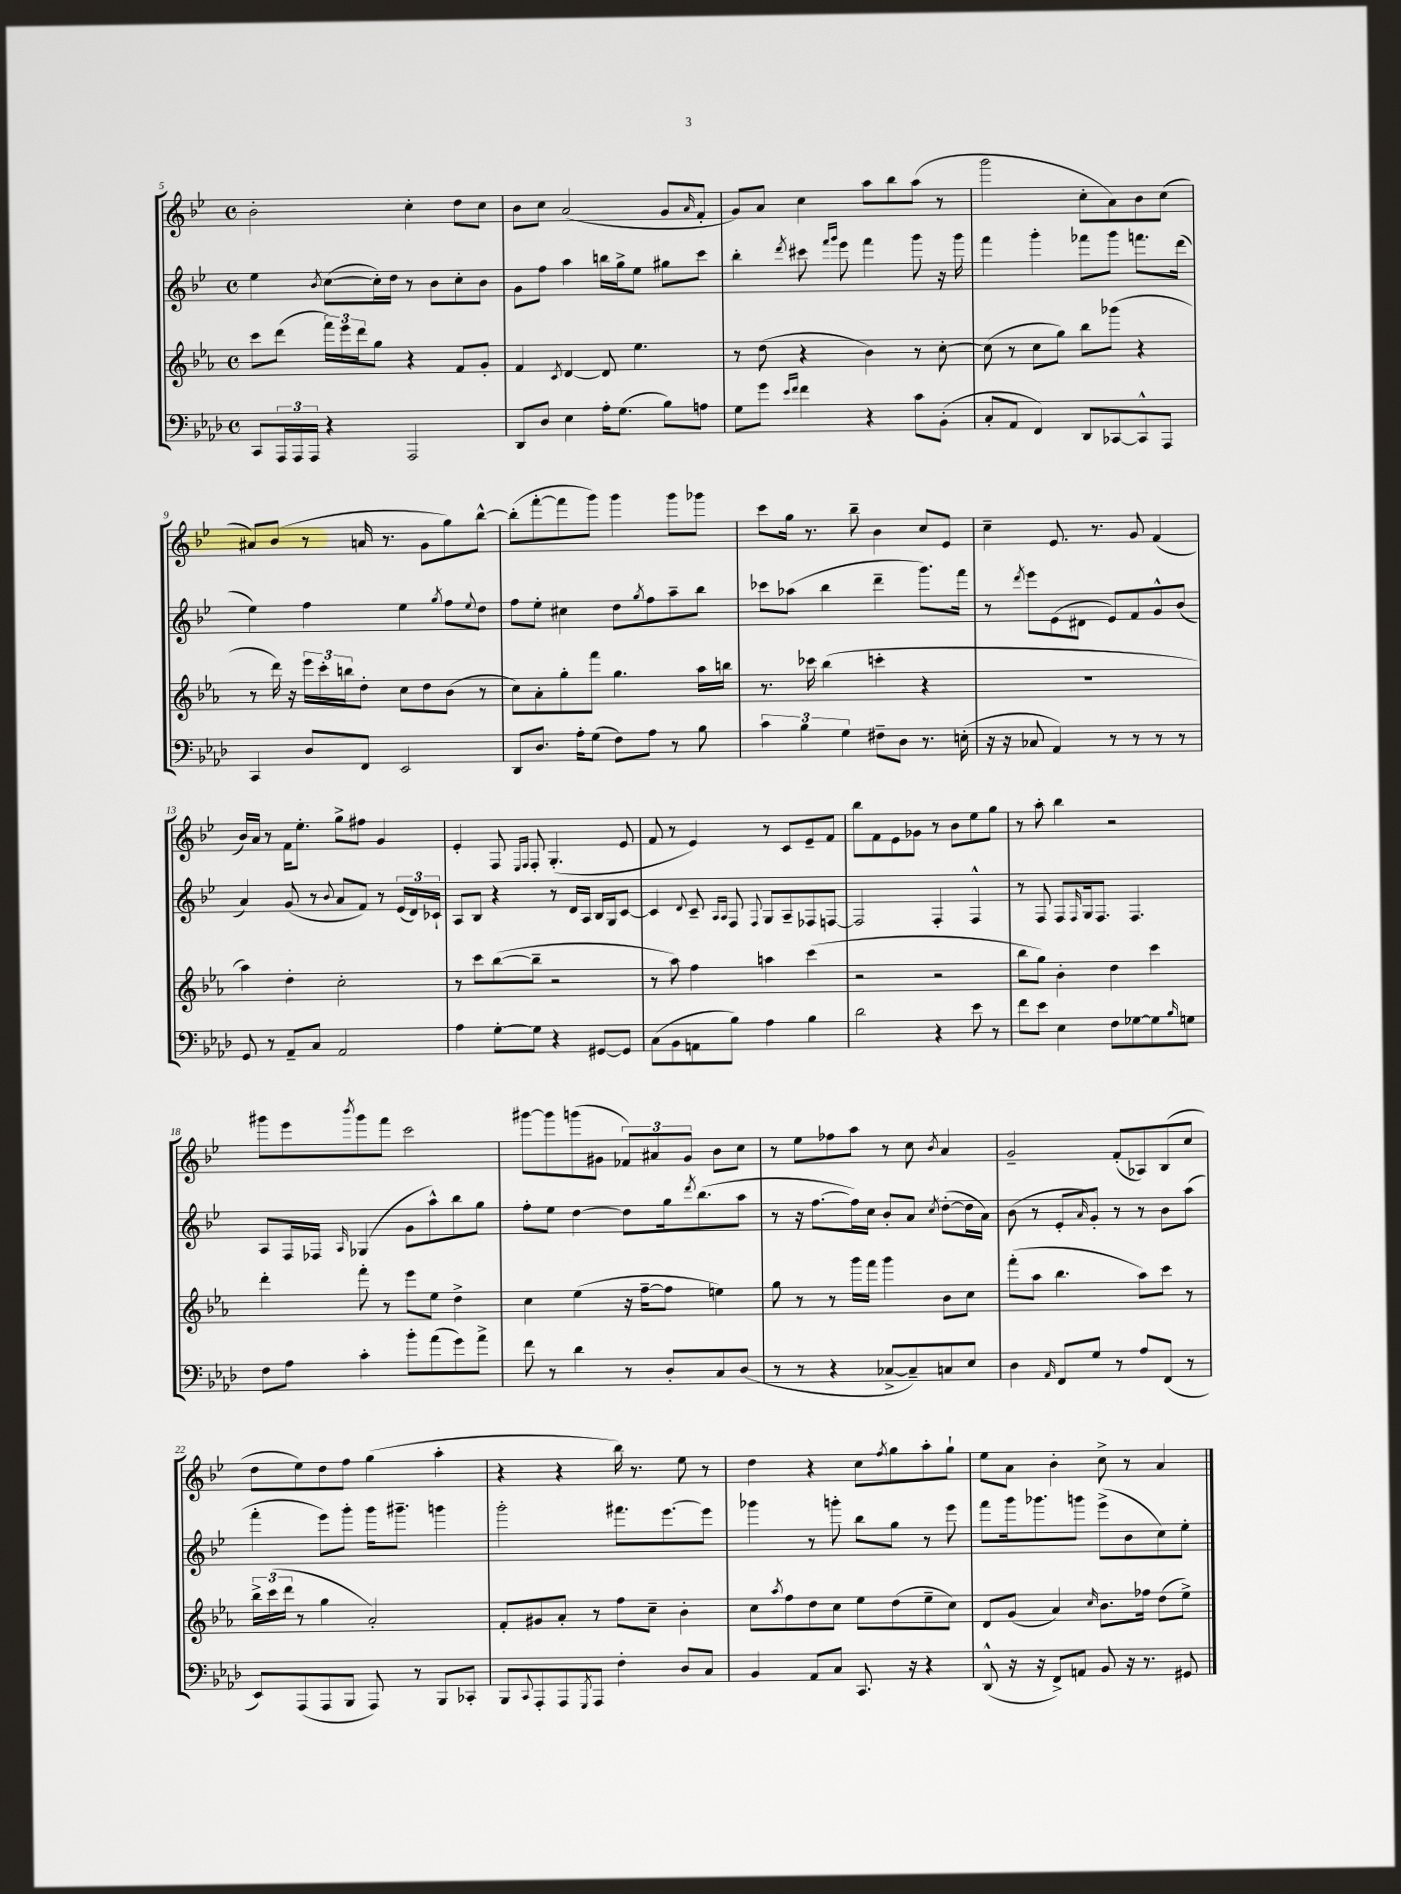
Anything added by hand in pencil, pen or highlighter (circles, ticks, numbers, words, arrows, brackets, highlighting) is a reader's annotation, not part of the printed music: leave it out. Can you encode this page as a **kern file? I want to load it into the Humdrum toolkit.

**kern	**kern	**kern	**kern
*staff4	*staff3	*staff2	*staff1
*clefF4	*clefG2	*clefG2	*clefG2
*k[b-e-a-d-]	*k[b-e-a-]	*k[b-e-]	*k[b-e-]
*M4/4	*M4/4	*M4/4	*M4/4
*met(c)	*met(c)	*met(c)	*met(c)
8CC/L	8ccc\L	4ee-\	2b-'\
24AAA-/L	(8ddd\J	.	.
24AAA-/	.	.	.
24AAA-/JJ	.	.	.
.	.	8qb-/	.
4r	24fff\LL)	([8cc\L	.
.	24eee-\	.	.
.	24ddd\J	.	.
.	8gg\J	16cc'\]L)	.
.	.	16dd\JJ	.
2AAA-/	4r	8r	4cc'\
.	.	8b-\L	.
.	8f/L	8cc'\	8dd\L
.	8g'/J	8b-\J	8cc\J
=	=	=	=
8DD-/L	4f/	8g\L	8b-\L
8D-/J	.	8ff\J	8cc\J
.	8qc/	.	.
4E-\	[4d/	4aa\	(2a/
16A-'\LK	8d/]	16bb\LL	.
(8.G\J	.	16gg^\J	.
.	4.ee-\	8ee-\J	.
8B-\L)	.	8gg#\L	8g/L
.	.	.	16qqa/
8A\J	.	8ccc\J	8f'/J
=	=	=	=
8G\L	8r	4bb-'\	8g/L)
8g\J	(8dd\	.	8a/J
16qqe-/LL	.	.	.
16qqf/JJ	.	8qddd/	.
4f\	4r	8ccc#\	4cc\
.	.	16qqfff/LL	.
.	.	16qqggg/JJ	.
.	.	8eee-\	.
4r	4b-\)	4fff\	8aa\L
.	.	.	8bb-\
8c\L	8r	8ggg\	(8aa\J
(8BB-'\J	[8cc'\	16r	8r
.	.	16ggg\	.
=	=	=	=
8C'/L	(8cc\]	4fff\	2ggg\
8AA-/J	8r	.	.
4FF/)	8cc\L	4ggg'\	.
.	8gg\J)	.	.
8DD-/L	8bb-\L	8fff-\L	8cc'\L
[8CC-/	(8ggg-\J	8ggg\J	8a\)
8CC-^^/]	4r	8.fff\L	8b-\
8AAA-/J	.	.	(8cc\J
.	.	(16ddd\Jk	.
=	=	=	=
4CC/	8r	4ee-\)	8a#/L)
.	16ddd\)	.	(8b-/J
.	16r	.	.
8D-/L	24eee-\LL	4ff\	8r
.	24ccc'\	.	.
.	24bb\J	.	.
8FF/J	8dd'\J	.	16a/
.	.	.	8.r
2EE-/	8cc\L	4ee-\	.
.	8dd\	.	8g\L
.	.	8qgg/	.
.	(8b-\J	8ff\L	8gg\)
.	.	8qqee-/	.
.	8r	8dd\J	[8bb-^^\J
=	=	=	=
8DD-/L	8cc\L)	8ff\L	(8bb-'\]L
8.D-/J	8a-'\	8ee-'\J	[8fff'\
.	8gg'\	4cc#\	8fff\]
16A-'\LK	.	.	.
(8G\J	8fff\J	.	8ggg\J)
8F\L)	4.gg\	8dd\L	4ggg\
.	.	8qgg/	.
8A-\J	.	8ff\	.
8r	.	8aa~\	8ggg\L
8B-\	16aa-\LL	8bb-\J	8ggg-\J
.	16bb\JJ	.	.
=	=	=	=
6c\	8.r	8ccc-\L	8ccc\L
.	.	(8aa-\J	16gg\Jk
6B-\	.	.	.
.	16ccc-\	.	8.r
.	(4bb-\	4bb-\	.
6G\	.	.	.
.	.	.	8bb-~\
8F#~\L	4ccc'\	4ddd~\	4b-\
8D-\J	.	.	.
8.r	4r	8.ggg\L)	8cc/L
.	.	.	8e-/J
(16E'\	.	16fff\Jk	.
=	=	=	=
16r	1r	8r	4cc~\
16r	.	.	.
.	.	8qddd/	.
8C-/	.	8eee-\L	.
4AA-/)	.	(8e-\	8.e-/
.	.	8d#\J	.
.	.	.	8.r
8r	.	8e-/L)	.
8r	.	8f/	8g/
8r	.	8g^^/	(4f/
8r	.	(8b-/J	.
=	=	=	=
8GG/	4aa-\)	4a/)	16b-/LL)
.	.	.	16a/JJ
8r	.	.	8r
8AA-~/L	4dd'\	(8g/	16f\LK
.	.	.	8.ee-'\J
8C/J	.	8r	.
.	.	8qqb-/	.
2AA-/	2cc'\	8a/L	8gg^\L
.	.	8f/J)	8ff#\J
.	.	8r	4g/
.	.	(24e-/LL	.
.	.	24d/)	.
.	.	24c-`/JJ	.
=	=	=	=
4A-\	8r	8A/L	4e-'/
.	8ccc\L	8B-/J	.
[8G'\L	([8bb-\	4r	8F/
.	.	.	16qqE-/LL
.	.	.	16qqF/JJ
8G\]J	8bb-~\]J	.	8F'/
4r	2r	8r	(4.G'/
.	.	16d/LL	.
.	.	16A/JJ	.
[8GG#/L	.	16B-/LL	.
.	.	16G/J	.
8GG#/]J	.	[8c/J	8e-/
=	=	=	=
(8C\L	8r	4c/]	8f/
8BB-\	8aa-\)	.	8r
.	.	8qqd/	.
8AA\	4ff\	8c~/	4e-/)
.	.	16qqA/LL	.
.	.	16qqA/JJ	.
8B-\J)	.	8F/	.
.	.	8qqF/	.
4A-\	4aa\	8G/L	8r
.	.	8A~/	8c/L
4B-\	(4ccc\	8F-/	8e-~/
.	.	[8F/J	8f/J
=	=	=	=
2d-\	2r	2F/]	8bb-\L
.	.	.	8f\
.	.	.	8e-\
.	.	.	8g-\J
4r	2r	4F'/	8r
.	.	.	8b-\L
8e-\	.	4F^^/	8ee-\
8r	.	.	8gg\J
=	=	=	=
8f\L	8bb-\L	8r	8r
8e-\J	8gg\J)	8F/	8aa'\
4E-\	4b-'\	8F/L	4bb-\
.	.	16qqF/	.
.	.	16G/k	.
.	.	8.F/J	.
8F\L	4dd\	.	2r
[8G-\	.	4.F/	.
8G-\]	4ccc\	.	.
16qqB-/	.	.	.
8G\J	.	.	.
=	=	=	=
8F\L	4ddd'\	8A/L	8ggg#\L
8A-\J	.	16F/L	8eee-\
.	.	16F-/JJ	.
.	.	16qqA/	8qbbb-/
4c'\	8fff'\	(4G-/	8ggg#\
.	8r	.	8fff\J
8b-'\L	8eee-\L	8g\L	2ccc\
(8a-\	8ee-\J	8aa^^\)	.
8g\)	4dd^\	8bb-\	.
8a-^\J	.	8gg\J	.
=	=	=	=
8f\	4cc\	8ff'\L	[8ggg#\L
8r	.	8ee-\J	8ggg#\]
4d-\	(4ee-\	[4dd\	(8ggg\
.	.	.	8g#\J
8r	16r	8dd\]L	12f-/L)
.	[16ff~\LK	.	.
.	.	.	12a#/
8D-'/L	8ff\]J	16gg\k	.
.	.	.	12g#/J
.	.	8qddd/	.
.	.	(8.bb-\	.
8C/	4ee\)	.	8b-\L
(8D-/J	.	8aa\J	8cc\J
=	=	=	=
8r	8gg\	8r	8r
8r	8r	16r	8ee-\L
.	.	[8.ff\L	.
4r	8r	.	8ff-\
.	16ggg\LL	16ff\]L)	8aa\J
.	16fff\JJ	16cc\JJ	.
[8C-^/L	4ggg\	8b-'/L	8r
8C-~/])	.	8a/J	8cc\
.	.	8qcc/	8qb-/
8C/	8b-\L	([8dd'\L	4a/
8E-/J	8cc\J	16dd\]L	.
.	.	16a\JJ)	.
=	=	=	=
4D-\	(8fff'\L	(8b-\	2g~/
.	8aa-\J	8r	.
16qqAA-/	.	.	.
8FF/L	4.bb-\	8e-'/L	.
.	.	16qqa/	.
8G/J	.	8g'/J)	.
8r	.	8r	(8f'/L
8A-/L	8aa-\L)	8r	8A-/)
(8FF/J	8ccc\J	8b-\L	(8B-/
8r	8r	(8aa\J	8cc/J
=	=	=	=
8EE-/L)	24bb-^\LL	4fff'\	8dd\L
.	(24ccc\	.	.
.	24ddd\JJ	.	.
(8AAA-/	8r	.	8ee-\)
8AAA-/	4gg\	8eee-\L)	8dd\
8BBB-/J	.	8ggg'\J	8ff\J
8AAA-/)	2a-'/)	16ggg\LK	(4gg\
.	.	8.ggg#~\J	.
8r	.	.	.
8BBB-/L	.	4ggg\	4aa'\
8CC-'/J	.	.	.
=	=	=	=
8BBB-/L	8f'/L	2ggg'\	4r
8qqCC/	.	.	.
8AAA-'/	8g#/	.	.
8AAA-/	8a-'/J	.	4r
8qGGG/	.	.	.
8AAA-/J	8r	.	.
4F'\	8ff\L	8.fff#\L	16bb-\)
.	.	.	8.r
.	8cc~\J	.	.
.	.	[8.eee-\	.
8D-/L	4b-'\	.	8ee-\
8C/J	.	8eee-\]J	8r
=	=	=	=
4BB-/	8cc\L	4ggg-\	4dd\
.	8qaa-/	.	.
.	8ff\	.	.
8AA-/L	8dd\	8r	4r
8C/J	8cc\J	8ggg'\	.
8.CC/	8ee-\L	8bb-\L	8cc\L
.	.	.	8qff/
.	(8dd\	8gg\J	8gg\
16r	.	.	.
4r	8ee-~\	8r	8aa'\
.	8cc\J)	8eee-\	8gg`\J
=	=	=	=
(8DD-^^/	8d/L	8fff\L	8ee-\L
16r	(8g/J	16ggg\k	8a\J
16r	.	8.ggg-\	.
8FF^/L)	4a-/)	.	4b-'\
8AA/J	.	8ggg\J	.
.	16qqcc/	.	.
8BB-/	8.b-\L	(8eee-^\L	8cc^\
16r	.	8b-\	8r
8.r	16ff-\Jk	.	.
.	(8dd\L	8cc\)	4a/
8GG#/	8ee-^\J)	8ee-'\J	.
==	==	==	==
*-	*-	*-	*-
